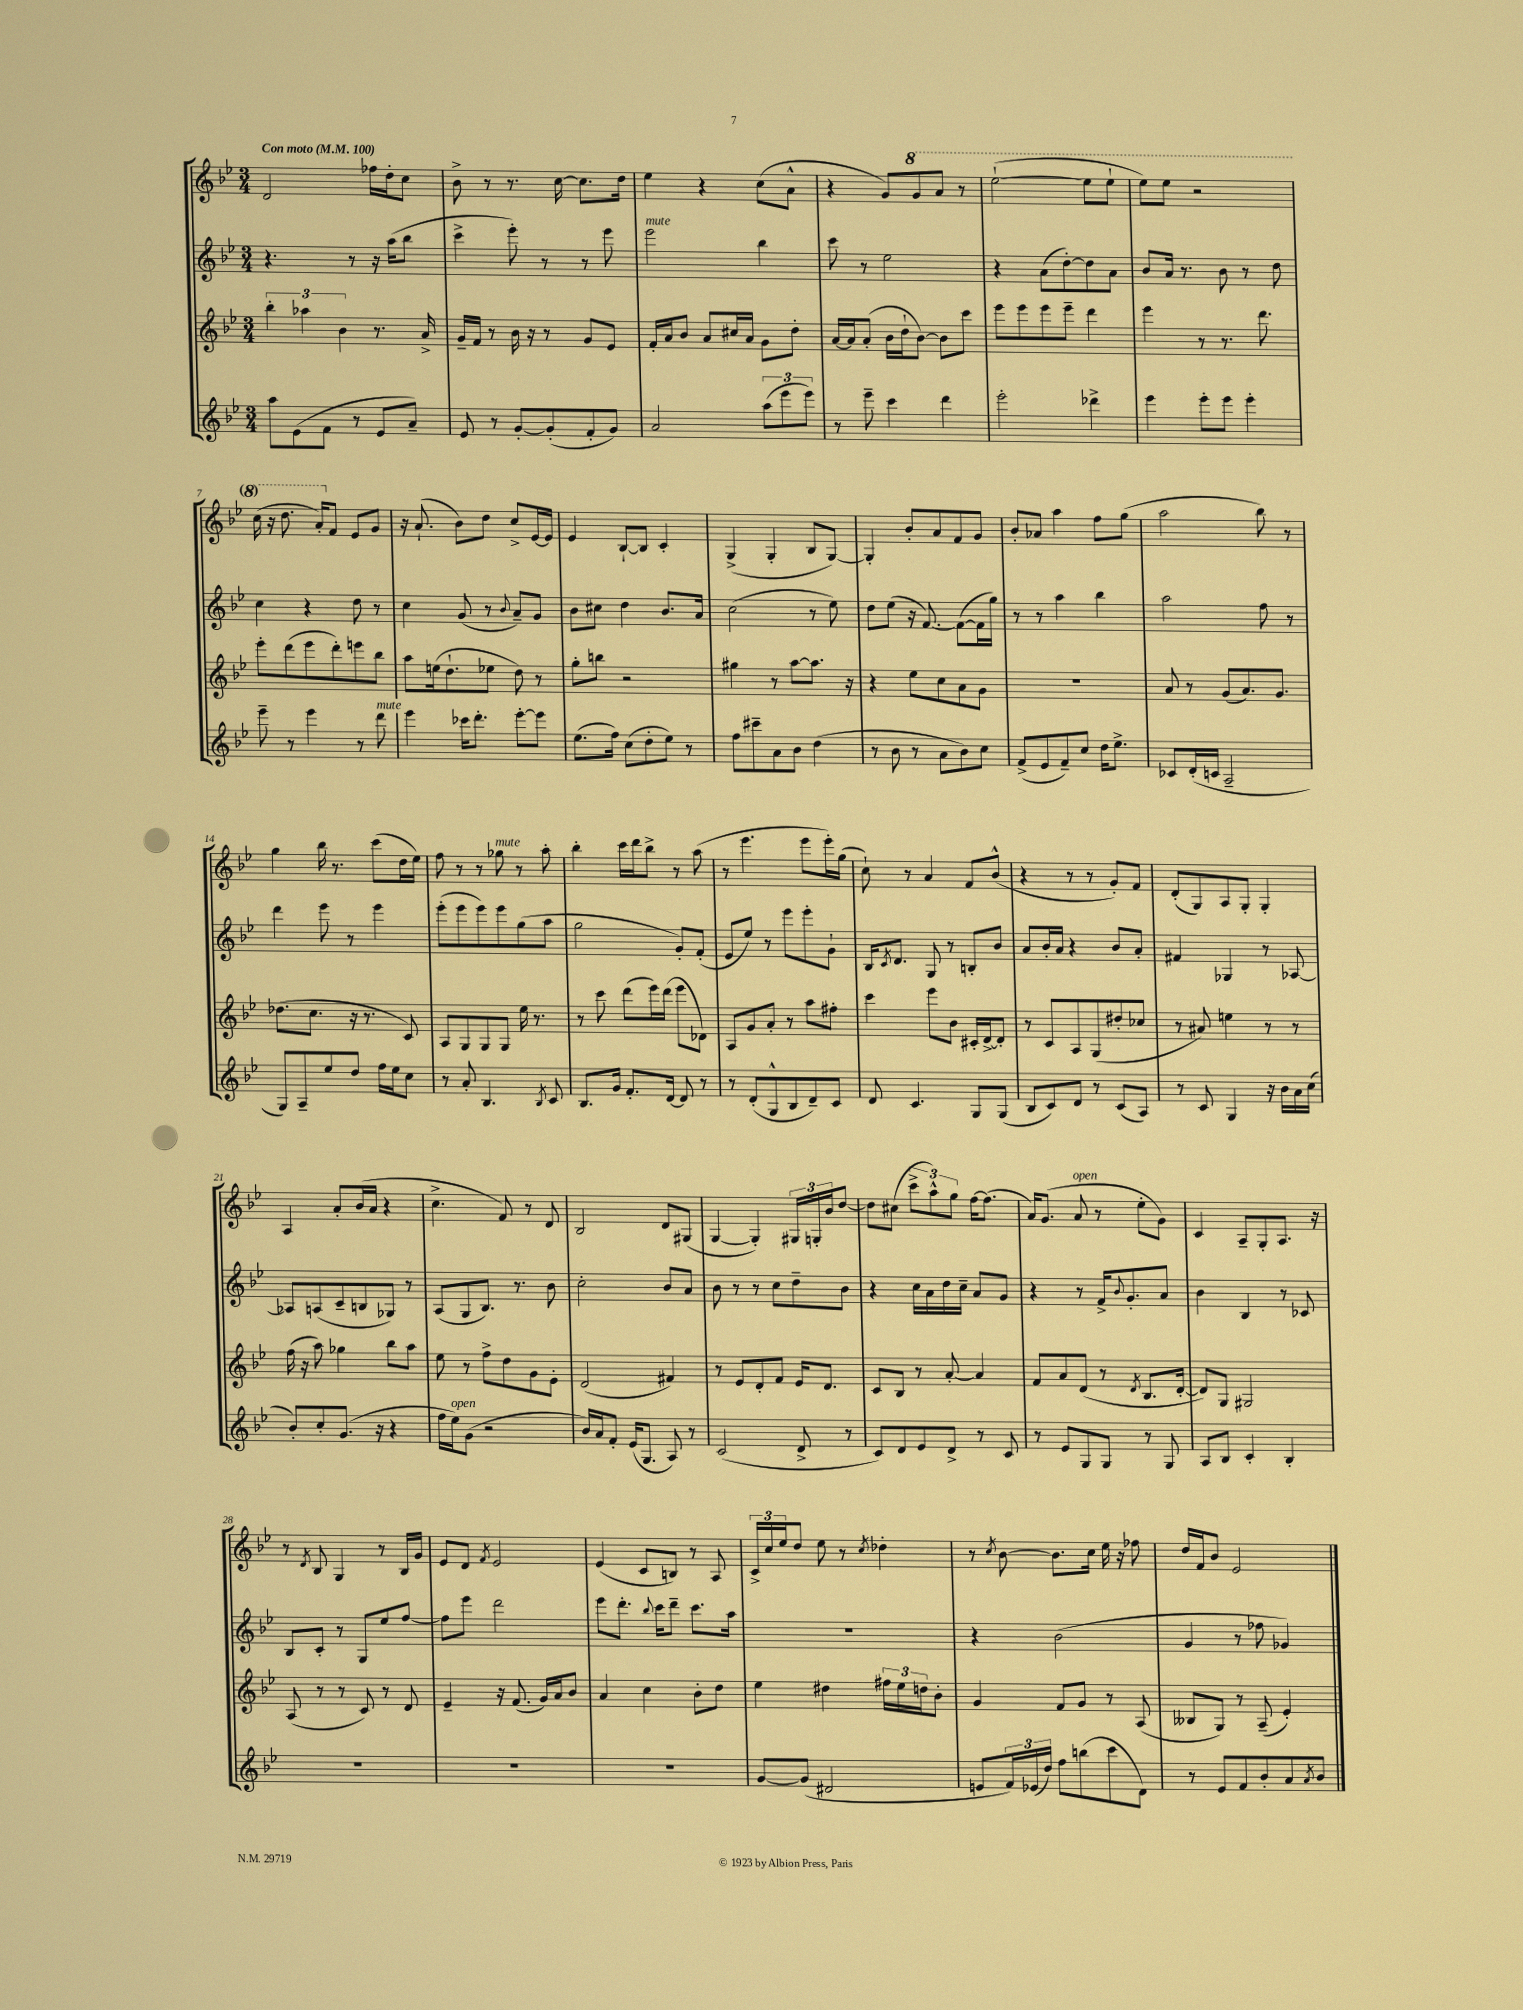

**kern	**kern	**kern	**kern
*staff4	*staff3	*staff2	*staff1
*clefG2	*clefG2	*clefG2	*clefG2
*k[b-e-]	*k[b-e-]	*k[b-e-]	*k[b-e-]
*M3/4	*M3/4	*M3/4	*M3/4
*MM100	*MM100	*MM100	*MM100
8aa	6bb-'	4.r	2d
(8e-	.	.	.
.	6aa-	.	.
8f	.	.	.
.	6b-	.	.
8r	.	8r	.
8e-	8.r	16r	16ff-
.	.	(16aa	16dd'
8a~)	.	8bb-	8cc
.	16a^	.	.
=	=	=	=
8e-	16g~	4ccc^	8b-^
.	16f	.	.
8r	8r	.	8r
[8g'	16b-	8eee-')	8.r
.	16r	.	.
(8g']	8r	8r	.
.	.	.	[16cc
8f'	8g	8r	8.cc]
8g)	8e-	8eee-	.
.	.	.	16dd
=	=	=	=
2a	16f'	2eee-	4ee-
.	16a	.	.
.	8b-	.	.
.	8a	.	4r
.	16cc#	.	.
.	16a	.	.
(12aa	8g	4bb-	(8cc
12eee-	.	.	.
.	8dd'	.	8a^^
12eee-)	.	.	.
=	=	=	=
8r	[16a	8ccc	4r
.	16a]	.	.
8eee-~	(8a'	8r	.
4ccc	16b-	2ee-	8g)
.	16dd`	.	.
.	[8b-)	.	8gg
4ddd	8b-]	.	8aa
.	8ccc	.	8r
=	=	=	=
2eee-'	8eee-	4r	([2eee-`
.	8eee-	.	.
.	8eee-	(8a	.
.	8eee-~	[8dd')	.
4ddd-^	4ddd	8dd]	8eee-]
.	.	8a	8eee-`
=	=	=	=
4eee-	4eee-	8b-	8eee-)
.	.	16a	8eee-
.	.	8.r	.
8eee-'	8r	.	2r
8eee-	8.r	8b-	.
4eee-'	.	8r	.
.	8.ddd	.	.
.	.	8dd	.
=	=	=	=
8eee-~	8eee-'	4cc	(16ccc
.	.	.	16r
8r	(8ddd	.	8.ddd
4eee-	8eee-	4r	.
.	.	.	16aa')
.	8ddd')	.	8f
8r	8eee	8dd	8e-
8ddd	8bb-	8r	8g
=	=	=	=
4eee-	8aa	4cc	16r
.	.	.	(8.a`
.	(16ee	.	.
.	8.dd`	.	.
16ccc-	.	(8g	8b-)
8.ddd'	.	.	.
.	8ee-	8r	8dd
.	.	8qqb-	.
[8eee-'	8dd)	8a~)	8cc^
8eee-]	8r	8g	[16e-
.	.	.	16e-]
=	=	=	=
(8.ee-	8gg'	8b-	4e-
.	8bb	8cc#	.
16ff)	.	.	.
(8cc	2r	4dd	[8B-`
8dd'	.	.	8B-]
8ee-)	.	8.b-	4c'
8r	.	.	.
.	.	16a	.
=	=	=	=
8ff	4gg#	(2cc	(4G^
8ccc#~	.	.	.
8a	8r	.	4G'
8b-	[8aa	.	.
(4dd	8.aa]	8r	8B-
.	.	8ee-)	[8G)
.	16r	.	.
=	=	=	=
8r	4r	8dd	4G']
8b-	.	(8ee-	.
8r	8ee-	16r	8b-'
.	.	[8.f)	.
8a	8cc	.	8a
8b-)	8a	(8f_	8f
8cc	8g	16f]	8g
.	.	16gg)	.
=	=	=	=
(8f^	2.r	8r	8b-'
8e-	.	8r	8a-
8f~)	.	4aa	4aa
8cc	.	.	.
16dd	.	4bb-	8ff
8.ee-^	.	.	.
.	.	.	(8gg
=	=	=	=
8c-	8a	2aa	2aa
(16d'	8r	.	.
16c	.	.	.
2A~	(8g	.	.
.	8.a)	.	.
.	.	8ff	8bb-)
.	8.g	.	.
.	.	8r	8r
=	=	=	=
8G)	(8.dd-	4ddd	4gg
8A~	.	.	.
.	8.cc	.	.
8ee-	.	8eee-	16bb-
.	.	.	8.r
8dd	16r	8r	.
.	8.r	.	.
16ff	.	4eee-	(8ccc
16ee-	.	.	.
8cc	8c)	.	16dd
.	.	.	16ee-)
=	=	=	=
8r	8A	(8eee-'	8ff
8a'	8G	8eee-	8r
4.B-	8G	8eee-)	8r
.	8G	8eee-	8gg-
.	16ee-	(8gg	8r
.	8.r	.	.
8qB-	.	.	.
8c	.	8aa	8aa'
=	=	=	=
8.B-	8r	2gg	4bb-'
.	8ccc	.	.
16g	.	.	.
8.f'	(8ddd	.	16ccc
.	.	.	16ddd
.	16eee-)	.	8bb-^
[16d	(16ddd	.	.
8d]	8eee-	8g')	8r
8r	8d-)	(8f'	(8aa
=	=	=	=
8r	8A	8e-	8r
(8d'	8g	8ee-)	4.eee-
8G^^	8a'	8r	.
8B-	8r	8eee-	.
8d~)	8aa	8eee-'	8eee-
8c	8ff#'	8g`	16eee-')
.	.	.	(16gg
=	=	=	=
8d	4ccc	16B-	8cc`)
.	.	8qc	.
.	.	8.d	.
4.c	.	.	8r
.	8eee-	8G	4a
.	8b-	8r	.
8G	16c#'	8B'	8f
.	[16d^	.	.
(8G	8d']	8b-	(8b-^^
=	=	=	=
8B-	8r	8a	4r
8c)	8c	16b-'	.
.	.	16a	.
8d	8A	4r	8r
8r	(8G	.	8r
(8c	8dd#'	8b-	8g')
8A)	8cc-	8a'	8f
=	=	=	=
8r	8r	4f#	(8d'
8c	8a#)	.	8G)
4G	4ee	4G-	8A
.	.	.	8G'
16r	8r	8r	4G'
16b-	.	.	.
16a	8r	[8A-	.
(16cc	.	.	.
=	=	=	=
8b-')	(16ff	8A-]	4A
.	16r	.	.
8cc'	8aa)	(8A	.
(8.g	4gg-	8c~	8a'
.	.	8B	(16b-
16r	.	.	16a
4r	8bb-	8G-)	4r
.	8aa	8r	.
=	=	=	=
16ff	8ee-	(8A	4.cc^
16ee-)	.	.	.
(8g	8r	8G	.
2r	8ff^	8.B-)	.
.	8dd	.	8f)
.	.	8.r	.
.	8g	.	8r
.	8e-'	8b-	8d
=	=	=	=
16b-)	(2d	2cc'	2B-
16a	.	.	.
8f'	.	.	.
(16e-	.	.	.
8.G	.	.	.
8A)	4f#)	8b-	8d
8r	.	8a	(8G#
=	=	=	=
(2c	8r	8b-	[4G
.	8e-	8r	.
.	8d'	8r	4G'])
.	8f	8cc	.
8d^	16e-	8dd~	24G#
.	.	.	24G'
.	8.d	.	.
.	.	.	24b-
8r	.	8b-	[8dd
=	=	=	=
8c)	8c	4r	8dd]
8d	8B-	.	(8cc#
8e-	8r	16cc	12ccc^
.	.	16a	.
.	.	.	12aa^^)
8d^	[8a'	16dd	.
.	.	.	12gg
.	.	16cc~	.
8r	4a]	8a	[16ff
.	.	.	(8.ff]
8c	.	8g	.
=	=	=	=
8r	8f	4r	16a)
.	.	.	(8.g
8e-	8a	.	.
8G	(8d	8r	8a
8G	8r	16f^	8r
.	.	8qqb-	.
.	.	8.g'	.
.	8qd	.	.
8r	8.B-	.	8ee-'
8G	.	8a	8g)
.	[16d'	.	.
=	=	=	=
8A	8d])	4b-	4c
8B-	8G	.	.
4c'	2G#	4B-	8A~
.	.	.	8G'
4B-'	.	8r	8.A
.	.	8c-	.
.	.	.	16r
=	=	=	=
2.r	(8A	8B-	8r
.	.	.	8qd
.	8r	8c'	8B-
.	8r	8r	4G
.	8c)	8G	.
.	8r	8ee-	8r
.	8d	[8ff	16B-
.	.	.	16g
=	=	=	=
2.r	4e-~	8ff]	8e-
.	.	8eee-	8d
.	.	.	8qf
.	16r	2ddd	2e-
.	(8.f	.	.
.	16g)	.	.
.	16a	.	.
.	8b-	.	.
=	=	=	=
2.r	4a	8eee-	(4e-
.	.	8.ddd'	.
.	4cc	.	8c
.	.	8qqbb-	.
.	.	16ccc	.
.	.	8ddd~	8B)
.	8b-'	8.ccc	8r
.	8dd	.	8A
.	.	16aa	.
=	=	=	=
[8g	4ee-	2.r	24c^
.	.	.	24cc
.	.	.	24ee-
(8g]	.	.	8dd
2d#	4dd#	.	8ee-
.	.	.	8r
.	.	.	8qcc
.	24ff#	.	4dd-'
.	24ee-	.	.
.	24dd	.	.
.	8b-'	.	.
=	=	=	=
8e	4g	4r	8r
.	.	.	8qcc
24f)	.	.	[8b-
(24e-	.	.	.
24dd)	.	.	.
8ff	8f	(2b-	8.b-]
(8bb	8g	.	.
.	.	.	16cc
8ccc	8r	.	16ee-
.	.	.	16r
8d)	(8A	.	8ff-
=	=	=	=
8r	8B--	4g	16dd
.	.	.	16f
8e-	8G)	.	8b-
8f	8r	8r	2e-
8b-'	(8A~	8ff-	.
8a	4e-')	4g-)	.
8qa	.	.	.
8b-	.	.	.
==	==	==	==
*-	*-	*-	*-
